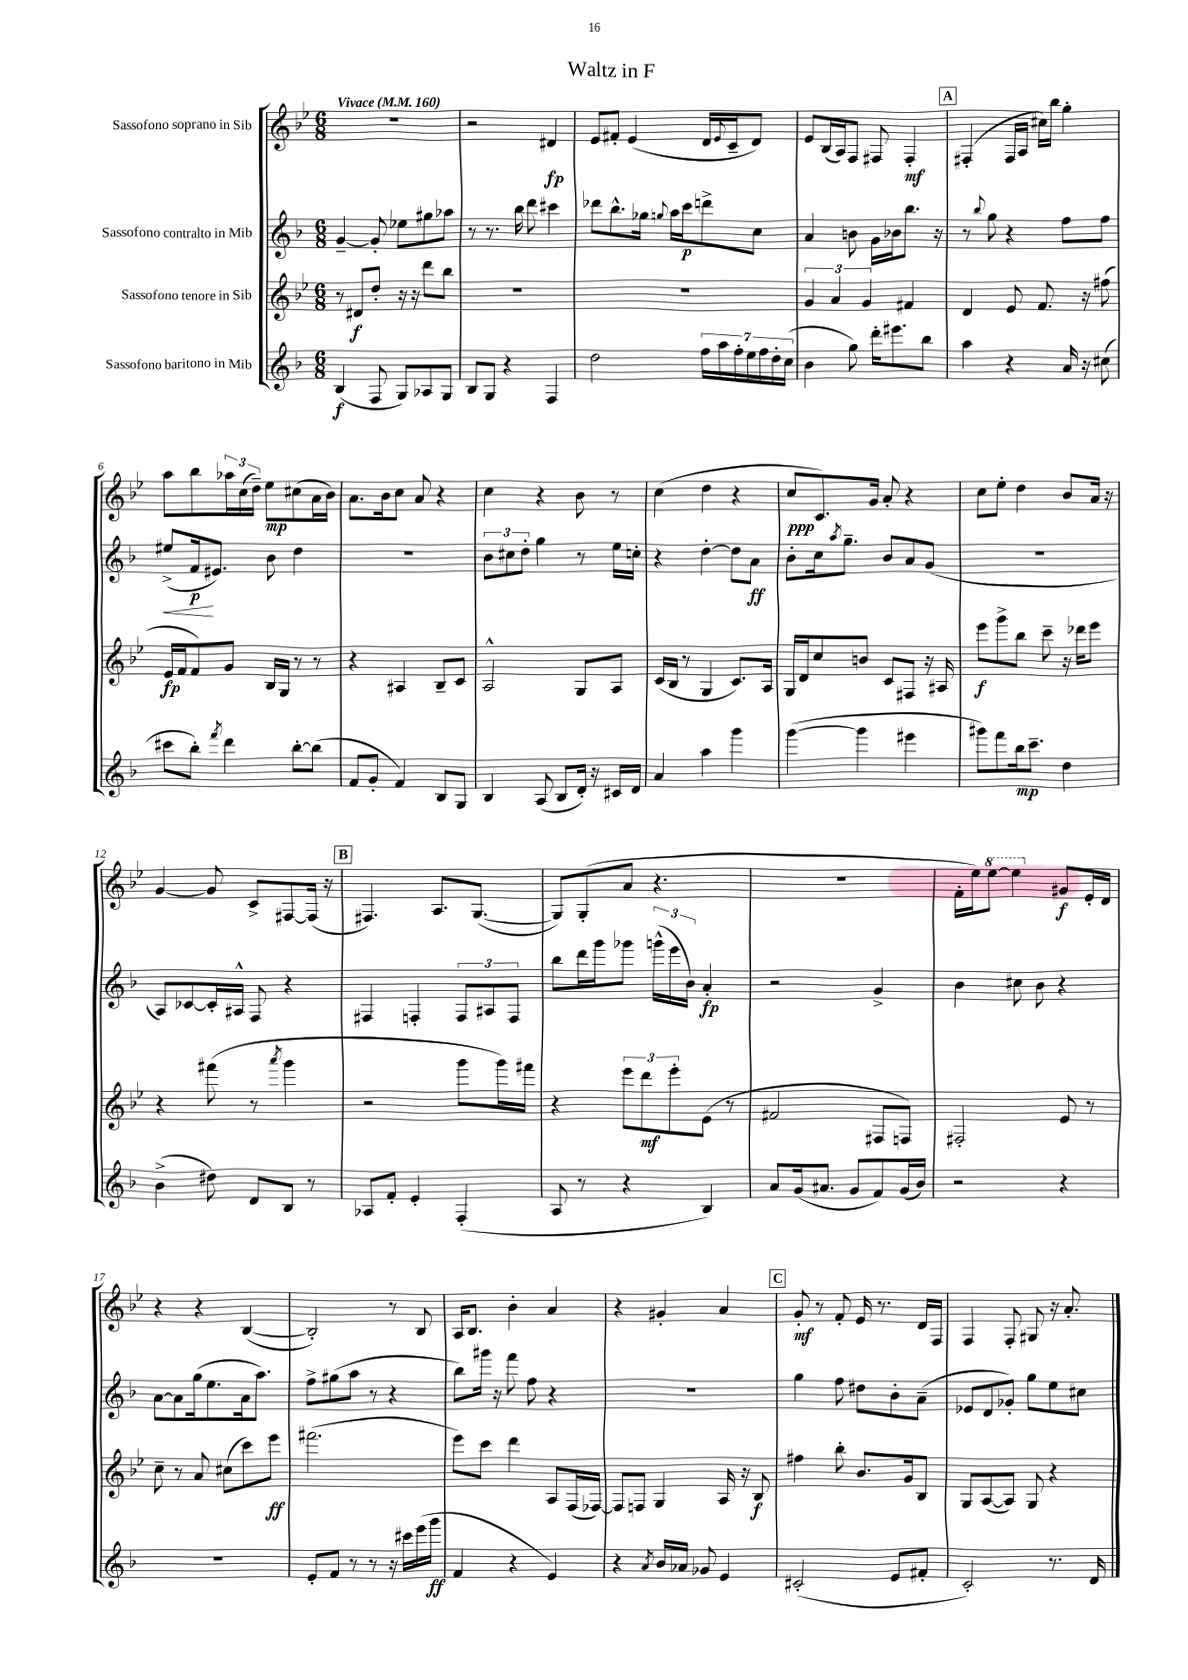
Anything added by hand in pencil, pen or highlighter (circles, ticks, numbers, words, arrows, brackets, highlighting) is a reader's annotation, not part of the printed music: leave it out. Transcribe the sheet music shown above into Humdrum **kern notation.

**kern	**kern	**kern	**kern
*staff4	*staff3	*staff2	*staff1
*clefG2	*clefG2	*clefG2	*clefG2
*k[b-]	*k[b-e-]	*k[b-]	*k[b-e-]
*M6/8	*M6/8	*M6/8	*M6/8
*MM160	*MM160	*MM160	*MM160
(4B-	8r	[4g~	2.r
.	8d#	.	.
8F	8dd'	8g']	.
8G)	16r	8ee-	.
.	16r	.	.
8A-	8ddd	8gg#	.
8G	8bb-	8aa-	.
=	=	=	=
8B-	2.r	8r	2r
8G	.	8.r	.
4r	.	.	.
.	.	16bb-	.
.	.	8ddd	.
4F	.	4ccc#	4d#
=	=	=	=
2dd	2.r	8ddd-	8e-
.	.	8.bb-^^	8f#'
.	.	.	(4e-
.	.	16gg-	.
.	.	8qqgg	.
.	.	16aa	.
.	.	16ccc	.
28ff	.	8ddd^	16d
28aa	.	.	.
.	.	.	8qqe-
.	.	.	16c~
28ff'	.	.	.
28ee	.	.	.
.	.	8cc	8d)
28ff	.	.	.
28dd'	.	.	.
(28cc	.	.	.
=	=	=	=
4b-	6g	4a	8e-
.	.	.	(16B-
.	6a	.	.
.	.	.	16A)
8gg)	.	8b	8F
.	6g	.	.
16ddd'	.	16g	8F#
8.eee#	.	16b-	.
.	4f#	8.bb-	4F#'
8bb-	.	.	.
.	.	16r	.
=	=	=	=
4aa	4d	8r	(4F#'
.	.	8qqbb-	.
.	.	8gg	.
4r	8e-	4r	16F#
.	.	.	16A
.	8.f	.	16cc#)
.	.	.	16bb-
16a	.	8ff	4gg'
16r	16r	.	.
(8cc#	(8ff#	8ff	.
=	=	=	=
8ccc#	16e-	(8ee#^	8aa
.	16f	.	.
8bb-')	8f)	16f	8bb-
.	.	8.e#)	.
8qfff	.	.	.
4ddd	8g	.	24aa-
.	.	.	(24cc
.	.	.	24dd~)
.	16B-	8b-	8ee-
.	16G	.	.
[8bb-'	8r	4dd	(8cc#
(8bb-]	8r	.	16a
.	.	.	16b-)
=	=	=	=
8f	4r	2.r	8.a
8g'	.	.	.
.	.	.	16b-
4f)	4A#	.	8cc
.	.	.	8a
8B-	8B-~	.	4r
8G	8c	.	.
=	=	=	=
4B-	2A^^	12b-	4cc
.	.	12cc#	.
.	.	12dd'	.
(8A	.	4gg	4r
8B-	.	.	.
16d')	8G	8r	8b-
16r	.	.	.
16c#	8A	16ee	8r
16d	.	16cc'	.
=	=	=	=
4a	(16c	4r	(4cc
.	16B-	.	.
.	8r	.	.
4aa	4G	[4dd'	4dd
4ggg	8.c)	8dd]	4r
.	.	8a	.
.	16A	.	.
=	=	=	=
([4ggg	16G	8b-'	8cc
.	16d	.	.
.	8cc	16cc	8.c)
.	.	8qaa	.
.	.	8.gg~	.
4ggg]	8b	.	.
.	.	.	16g
.	8c	8b-	8a'
4eee#	8F#	8a	4r
.	16r	(8g	.
.	16A#	.	.
=	=	=	=
8ggg#)	8eee-	2.r	8cc
8fff	8ggg^	.	8ee-'
16bb-	8bb-	.	4dd
8.ccc~	.	.	.
.	8ccc~	.	.
4dd	16r	.	8b-
.	16ddd-	.	.
.	8eee-	.	16a
.	.	.	16r
=	=	=	=
(4b-^	4r	8A)	[4g
.	.	[8c-	.
8dd#)	(8fff#	16c-']	8g]
.	.	16A#^^	.
8d	8r	8F	8c^
.	8qaaa	.	.
8B-	4ggg	4r	[8F#
8r	.	.	(16F#]
.	.	.	16r
=	=	=	=
8A-	2r	4F#	4.F#)
8f'	.	.	.
4e'	.	4F'	.
.	.	.	8.A
(4F'	8ggg	12F	.
.	.	.	([8.G
.	.	12A#	.
.	16ggg)	.	.
.	.	12F	.
.	16fff#	.	.
=	=	=	=
8A	4r	8bb-	8G])
8r	.	16ddd	(8G'
.	.	16ggg	.
4r	12eee-	8ggg-	8a
.	12ddd	.	.
.	.	(24ggg^^	4.r
.	12eee-'	24eee	.
.	.	24b-)	.
4B-)	(8e-	4a'	.
.	8r	.	.
=	=	=	=
8a	2f#	2r	2.r
(16g	.	.	.
8.a#	.	.	.
8g	.	.	.
8f)	8F#	4g^	.
(16g	8F)	.	.
16b-)	.	.	.
=	=	=	=
2r	2F#'	4b-	16f'
.	.	.	16ee-)
.	.	.	[8eee-
.	.	8cc#	4eee-]
.	.	8b-	.
4r	8e-	4r	8g#
.	8r	.	16e-'
.	.	.	16d
=	=	=	=
2.r	8cc~	[8a	4r
.	8r	8a]	.
.	8a	(16gg	4r
.	.	8.ee	.
.	(8cc#	.	.
.	8ccc)	16a	([4B-
.	.	8.aa)	.
.	8eee-	.	.
=	=	=	=
8e'	(2.fff#	8ff^	2B-'])
8f	.	(8gg#	.
8r	.	8aa	.
8r	.	8r	.
16r	.	4r	8r
16ccc#	.	.	.
(16eee	.	.	8B-
16ggg	.	.	.
=	=	=	=
4f	8eee-)	8bb-)	16A
.	.	.	8.B-
.	8ccc	16ggg#	.
.	.	16r	.
4r	4ddd	8fff	4b-'
.	.	8ff	.
4e)	8A	4r	4a
.	(16F	.	.
.	[16F-)	.	.
=	=	=	=
4r	8F-]	2.r	4r
.	8F	.	.
8qa	.	.	.
16b-	4G	.	4g#'
16a-	.	.	.
8g-	.	.	.
4e	16A	.	4a
.	16r	.	.
.	8B-	.	.
=	=	=	=
(2c#'	4ff#	4gg	8g'
.	.	.	8r
.	8bb-'	8ff	8f'
.	8.b-	8dd#	16e-
.	.	.	8.r
8e	.	8b-'	.
.	16g	.	.
8f#'	8B-	(8a~	16d
.	.	.	16F
=	=	=	=
2c')	8G	8e-	4F
.	([8A	8d	.
.	8A])	8g-')	8F'
.	8G	8gg	8G#
8.r	4r	8ee	16r
.	.	.	8.a'
.	.	8cc#	.
16d	.	.	.
==	==	==	==
*-	*-	*-	*-
